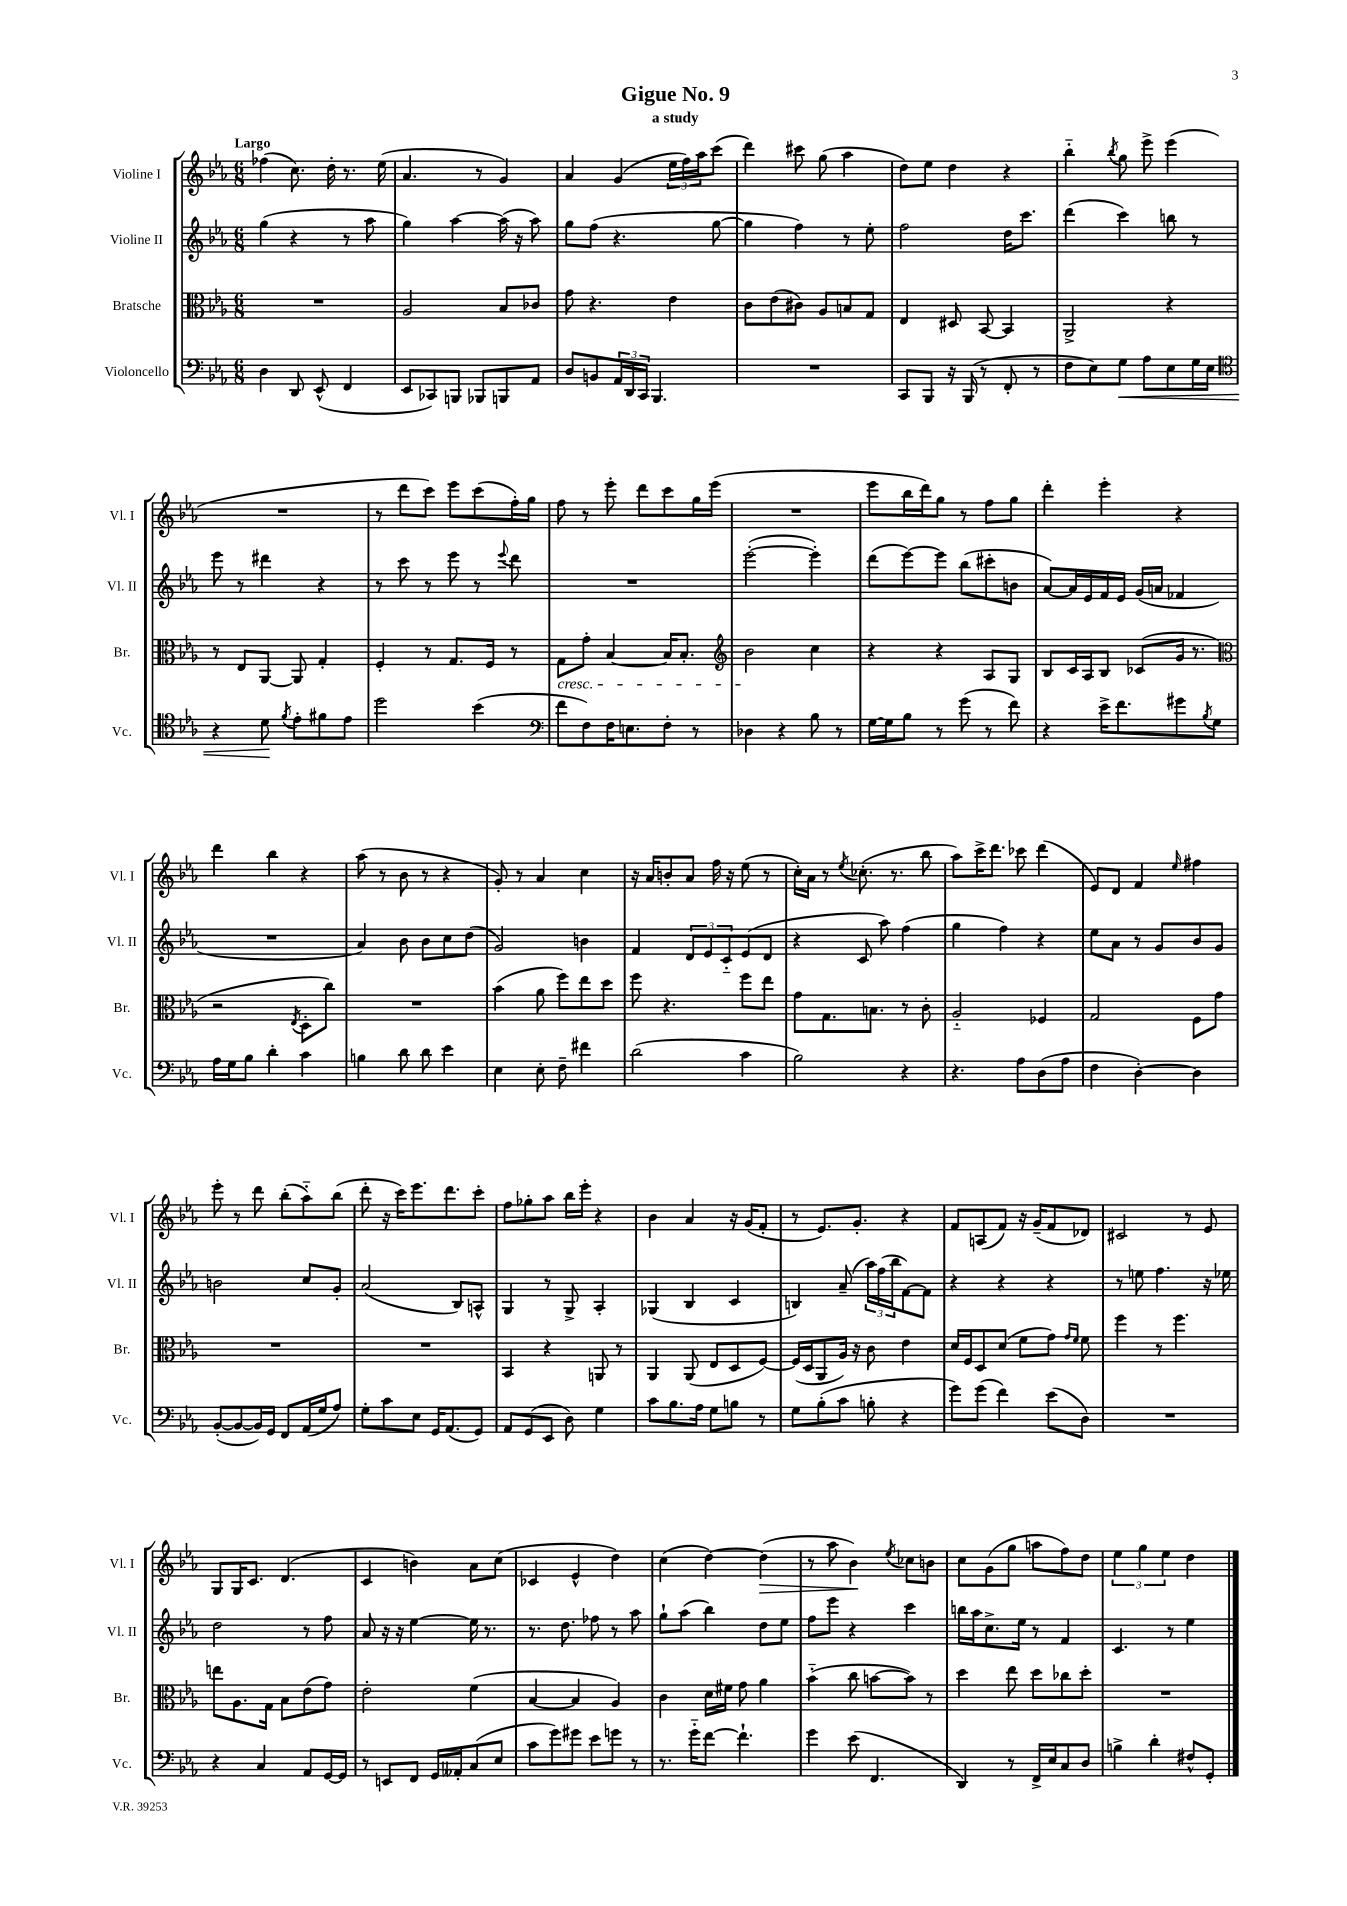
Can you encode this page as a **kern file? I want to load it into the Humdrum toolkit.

**kern	**dynam	**kern	**kern	**kern	**dynam
*part4	*part4	*part3	*part2	*part1	*part1
*staff4	*staff4	*staff3	*staff2	*staff1	*staff1
*I"Violoncello	*	*I"Bratsche	*I"Violine II	*I"Violine I	*
*I'Vc.	*	*I'Br.	*I'Vl. II	*I'Vl. I	*
*clefF4	*	*clefC3	*clefG2	*clefG2	*
*k[b-e-a-]	*	*k[b-e-a-]	*k[b-e-a-]	*k[b-e-a-]	*
*M6/8	*	*M6/8	*M6/8	*M6/8	*
=1	=1	=1	=1	=1	=1
!	!	!	!	!LO:TX:a:B:t=Largo	!
4D\	.	2.r	(4gg\	(4ff-X\	.
8DD/	.	.	4r	8.cc\)	.
(8EE-^^/	.	.	.	.	.
.	.	.	.	16dd'\	.
4FF/	.	.	8r	8.r	.
.	.	.	8aa-\	.	.
.	.	.	.	(16ee-\	.
=2	=2	=2	=2	=2	=2
8EE-/L	.	2A-/	4gg\)	4.a-/	.
8CC-X/)	.	.	.	.	.
8BBBn/J	.	.	[4aa-\	.	.
8BBB-X/L	.	.	.	8r	.
8BBBn/	.	8B-/L	(16aa-\]	4g/)	.
.	.	.	16r	.	.
8AA-/J	.	8c-X/J	8aa-\)	.	.
=3	=3	=3	=3	=3	=3
8D/L	.	8g\	8gg\L	4a-/	.
8BBn/	.	4.r	(8ff\J	.	.
24AA-/L	.	.	4.r	(4g/	.
24DD/	.	.	.	.	.
24CC/JJ	.	.	.	.	.
4.BBB-/	.	.	.	.	.
.	.	4e-\	.	24ee-\LL	.
.	.	.	.	24ff\)	.
.	.	.	.	24aa-\J	.
.	.	.	[8gg\	(8ccc\J	.
=4	=4	=4	=4	=4	=4
2.r	.	8c\L	4gg\]	4ddd\)	.
.	.	(8e-\	.	.	.
.	.	8c#X\J)	4ff\)	8ccc#X\	.
.	.	8A-/L	.	(8gg\	.
.	.	8Bn/	8r	4aa-\	.
.	.	8G/J	8ee-'\	.	.
=5	=5	=5	=5	=5	=5
8CC/L	.	4E-/	2ff\	8dd\L)	.
8BBB-/J	.	.	.	8ee-\J	.
16r	.	8D#X/	.	4dd\	.
(16BBB-/	.	.	.	.	.
8r	.	[8BB-/	.	.	.
8FF'/	.	4BB-/]	16dd\KL	4r	.
.	.	.	8.ccc\J	.	.
8r	.	.	.	.	.
=6	=6	=6	=6	=6	=6
8F\L	.	2AA-^/	(4ddd\	4bb-\	.
8E-\)	.	.	.	.	.
.	.	.	.	8qbb-/	.
!	!LO:HP:b	!	!	!	!
8G\J	<	.	4ccc\)	8gg\	.
8A-\L	.	.	.	8eee-^\	.
8E-\	.	4r	8bbn\	(4eee-\	.
16G\L	.	.	8r	.	.
16E-\JJ	.	.	.	.	.
!!LO:LB:g=z
=7	=7	=7	=7	=7	=7
*clefC4	*	*	*	*	*
4r	.	8r	8eee-\	2.r	.
.	.	8E-/L	8r	.	.
8d\	.	[8AA-/J	4ddd#X\	.	.
8qf/	.	.	.	.	.
8e-'\L	[	8AA-/]	.	.	.
8f#X\	.	4G'/	4r	.	.
8e-\J	.	.	.	.	.
=8	=8	=8	=8	=8	=8
2dd\	.	4F'/	8r	8r	.
.	.	.	8ccc\	8ddd\L	.
.	.	8r	8r	8ccc\J)	.
.	.	8.G/L	8eee-\	8eee-\L	.
(4b-\	.	.	8r	(8ccc\	.
.	.	16F/Jk	.	.	.
.	.	.	8qqeee-/	.	.
.	.	8r	8ddd\	16ff'\L)	.
.	.	.	.	16gg\JJ	.
=9	=9	=9	=9	=9	=9
*clefF4	*	*	*	*	*
!	!	!LO:TX:b:i:t=cresc.	!	!	!
8f\L	.	8G\L	2.r	8ff\	.
8F\)	.	8g'\J	.	8r	.
16F\K	.	[4B-/	.	8eee-'\	.
8.En\	.	.	.	.	.
.	.	.	.	8ddd\L	.
8F'\J	.	16B-/KL]	.	8ccc\	.
.	.	8.B-'/J	.	.	.
8r	.	.	.	16gg\L	.
.	.	.	.	(16eee-\JJ	.
=10	=10	=10	=10	=10	=10
*	*	*clefG2	*	*	*
4D-X\	.	2b-\	([2eee-'\	2.r	.
4r	.	.	.	.	.
8B-\	.	4cc\	4eee-'\])	.	.
8r	.	.	.	.	.
=11	=11	=11	=11	=11	=11
[16G\LL	.	4r	(8ddd\L	8eee-\L	.
16G\J]	.	.	.	.	.
8B-\J	.	.	[8eee-\)	16bb-\L	.
.	.	.	.	16ddd\J)	.
8r	.	4r	8eee-\J]	8gg\J	.
(8g\	.	.	(8bb-\L	8r	.
8r	.	8A-/L	8ccc#X'\	8ff\L	.
8f\)	.	8G/J	8bn\J	8gg\J	.
=12	=12	=12	=12	=12	=12
4r	.	8B-/L	[8a-/L)	4ddd'\	.
.	.	16c/L	16a-/L]	.	.
.	.	16A-/J	16e-/	.	.
16e-^\KL	.	8B-/J	16f/	4eee-'\	.
8.f\	.	.	16e-/JJ	.	.
.	.	(8c-X/L	(16g/LL	.	.
.	.	.	16an/JJ	.	.
8g#X\	.	16g/Jk	4f-X/	4r	.
.	.	8.r	.	.	.
8qB-/	.	.	.	.	.
8G\J	.	.	.	.	.
!!LO:LB:g=z
=13	=13	=13	=13	=13	=13
*	*	*clefC3	*	*	*
16A-\LL	.	2r	2.r	4ddd\	.
16G\J	.	.	.	.	.
8B-\J	.	.	.	.	.
4d'\	.	.	.	4bb-\	.
.	.	8qE-/	.	.	.
4c\	.	8D'\L	.	4r	.
.	.	8cc\J)	.	.	.
=14	=14	=14	=14	=14	=14
4Bn\	.	2.r	4a-/)	(8aa-\	.
.	.	.	.	8r	.
8d\	.	.	8b-\	8b-\	.
8d\	.	.	8b-\L	8r	.
4e-\	.	.	8cc\	4r	.
.	.	.	(8dd\J	.	.
=15	=15	=15	=15	=15	=15
4E-\	.	(4b-\	2g/)	8g'/)	.
.	.	.	.	8r	.
8E-'\	.	8a-\	.	4a-/	.
8F~\	.	8ff\L)	.	.	.
4f#X\	.	8ee-\	4bn\	4cc\	.
.	.	8dd\J	.	.	.
=16	=16	=16	=16	=16	=16
(2d\	.	8ff\	4f/	16r	.
.	.	.	.	16a-/KL	.
.	.	4.r	.	8bn'/	.
.	.	.	12d/L	8a-/J	.
.	.	.	12e-/	.	.
.	.	.	.	16ff\	.
.	.	.	12c/	.	.
.	.	.	.	16r	.
4c\	.	8ff\L	(8e-/	(8ee-\	.
.	.	8ee-\J	8d/J	8r	.
=17	=17	=17	=17	=17	=17
2B-\)	.	8g\L	4r	16cc'\LL)	.
.	.	.	.	16a-\JJ	.
.	.	8.G\	.	8r	.
.	.	.	.	8qee-/	.
.	.	.	8c/	(8.cc-X'\	.
.	.	8.Bn\J	.	.	.
.	.	.	8aa-\)	.	.
.	.	.	.	8.r	.
4r	.	8r	(4ff\	.	.
.	.	8c'\	.	8bb-\	.
=18	=18	=18	=18	=18	=18
4.r	.	2A-/	4gg\	8aa-\L)	.
.	.	.	.	16ccc^\K	.
.	.	.	.	8.ddd\J	.
.	.	.	4ff\)	.	.
8A-\L	.	.	.	8ccc-X\	.
(8D\	.	4F-X/	4r	(4ddd\	.
8A-\J	.	.	.	.	.
=19	=19	=19	=19	=19	=19
4F\	.	2G/	8ee-\L	8e-/L)	.
.	.	.	8a-\J	8d/J	.
[4D'\)	.	.	8r	4f/	.
.	.	.	8g/L	.	.
.	.	.	.	16qqee-/	.
4D\]	.	8F\L	8b-/	4ff#X\	.
.	.	8g\J	8g/J	.	.
!!LO:LB:g=z
=20	=20	=20	=20	=20	=20
([8BB-'/L	.	2.r	2bn\	8eee-'\	.
8BB-/_	.	.	.	8r	.
16BB-/L])	.	.	.	8ddd\	.
16GG/JJ	.	.	.	.	.
8FF/L	.	.	.	(8bb-'\L	.
(16AA-/L	.	.	8cc/L	8aa-\)	.
16G/J	.	.	.	.	.
8A-/J)	.	.	8g'/J	(8bb-\J	.
=21	=21	=21	=21	=21	=21
8G'\L	.	2.r	(2a-/	8ddd'\	.
8c\	.	.	.	16r	.
.	.	.	.	16ccc\KL)	.
8E-\J	.	.	.	8.eee-\	.
16GG/KL	.	.	.	.	.
(8.AA-/	.	.	.	8.ddd\	.
.	.	.	8B-/L)	.	.
8GG/J)	.	.	8An^^/J	8ccc'\J	.
=22	=22	=22	=22	=22	=22
8AA-/L	.	4BB-/	4G/	8ff\L	.
(8GG/	.	.	.	8gg-X'\	.
8EE-/J	.	4r	8r	8aa-\J	.
8D\)	.	.	8G^/	16bb-\LL	.
.	.	.	.	16eee-'\JJ	.
4G\	.	8AAn/	4A-'/	4r	.
.	.	8r	.	.	.
=23	=23	=23	=23	=23	=23
8c\L	.	4AA-/	(4G-X/	4b-\	.
8.B-\	.	.	.	.	.
.	.	(8AA-/	4B-/	4a-/	.
16A-\Jk	.	.	.	.	.
8G\L	.	8E-/L	.	.	.
8Bn\J	.	8D/	4c/	16r	.
.	.	.	.	(16g/KL	.
8r	.	[8F/J)	.	8f'/J	.
=24	=24	=24	=24	=24	=24
8G\L	.	(16F/LL]	4Bn/)	8r	.
.	.	16D/J	.	.	.
(8B-'\	.	8AA-/	.	8.e-/L)	.
8c\J	.	16A-/Jk)	(8a-~/	.	.
.	.	16r	.	8.g'/J	.
8Bn'\	.	8c\	24aa-\LL)	.	.
.	.	.	(24ff\	.	.
.	.	.	24bb-\J	.	.
4r	.	4e-\	[8f\)	4r	.
.	.	.	8f\J]	.	.
=25	=25	=25	=25	=25	=25
8g\L)	.	16d/LL	4r	8f/L	.
.	.	16F/J	.	.	.
(8g\J	.	8D/	.	(8An/	.
4f\)	.	(8d/J	4r	8f/J)	.
.	.	8f\L	.	16r	.
.	.	.	.	(16g~/KL	.
(8e-\L	.	8g\J)	4r	8f/	.
.	.	16qqg/LL	.	.	.
.	.	16qqf/JJ	.	.	.
8D\J)	.	8f\	.	8d-X/J)	.
=26	=26	=26	=26	=26	=26
2.r	.	4ff\	8r	2c#X/	.
.	.	.	8een\	.	.
.	.	8r	4.ff\	.	.
.	.	4.ff\	.	.	.
.	.	.	.	8r	.
.	.	.	16r	8e-/	.
.	.	.	16ee-X\	.	.
!!LO:LB:g=z
=27	=27	=27	=27	=27	=27
4r	.	8een\L	2dd\	8G/L	.
.	.	8.A-\	.	16G/K	.
.	.	.	.	8.c/J	.
4C/	.	.	.	.	.
.	.	16G\Jk	.	.	.
.	.	8B-\L	.	(4.d/	.
8AA-/L	.	(8e-\	8r	.	.
[16GG/L	.	8g\J)	8ff\	.	.
16GG/JJ]	.	.	.	.	.
=28	=28	=28	=28	=28	=28
8r	.	2e-'\	8a-/	4c/	.
8EEn/L	.	.	16r	.	.
.	.	.	16r	.	.
8FF/J	.	.	[4ee-\	4bn\)	.
16GG/LL	.	.	.	.	.
16AA--X'/J	.	.	.	.	.
(8C/	.	(4f\	16ee-\]	8a-\L	.
.	.	.	8.r	.	.
8E-/J	.	.	.	(8cc\J	.
=29	=29	=29	=29	=29	=29
8c\L	.	[4B-/	8.r	4c-X/	.
8g\)	.	.	.	.	.
.	.	.	8.dd\	.	.
8g#X\J	.	4B-/]	.	4e-^^/	.
8e-\L	.	.	8ff-X\	.	.
8gn\J	.	4A-/)	8r	4dd\)	.
8r	.	.	8aa-\	.	.
=30	=30	=30	=30	=30	=30
8.r	.	4c\	8gg`\L	(4cc\	.
.	.	.	(8aa-\J	.	.
16g\KL	.	.	.	.	.
[8f\J	.	16d\LL	4bb-\)	[4dd\)	.
.	.	16f#X\JJ	.	.	.
4.f`\]	.	8g\	.	.	.
!	!	!	!	!	!LO:HP:b
.	.	4a-\	8dd\L	(4dd\]	>
.	.	.	8ee-\J	.	.
=31	=31	=31	=31	=31	=31
4g\	.	(4b-\	8ff\L	8r	.
.	.	.	8eee-\J	8aa-\	.
(8e-\	.	8cc\	4r	4b-\)	.
4.FF/	.	[8bn\L	.	.	.
.	.	.	.	8qee-/	.
.	.	8b\J])	4ccc\	8cc-X\L	]
.	.	8r	.	8bn\J	.
=32	=32	=32	=32	=32	=32
4DD/)	.	4dd\	16bbn\LL	8cc\L	.
.	.	.	16aa-\J	.	.
.	.	.	8.cc^\	(8g\	.
8r	.	8ee-\	.	8gg\J	.
.	.	.	16ee-\Jk	.	.
16FF^/LL	.	8dd\L	8r	8aan\L	.
16E-/J	.	.	.	.	.
8C/	.	8cc-X\	4f/	8ff\)	.
8D/J	.	8dd'\J	.	8dd\J	.
=33	=33	=33	=33	=33	=33
4Bn^\	.	2.r	4.c/	6ee-\	.
.	.	.	.	6gg\	.
4d'\	.	.	.	.	.
.	.	.	.	6ee-\	.
.	.	.	8r	.	.
8F#X^^/L	.	.	4ee-\	4dd\	.
8GG'/J	.	.	.	.	.
==	==	==	==	==	==
*-	*-	*-	*-	*-	*-
